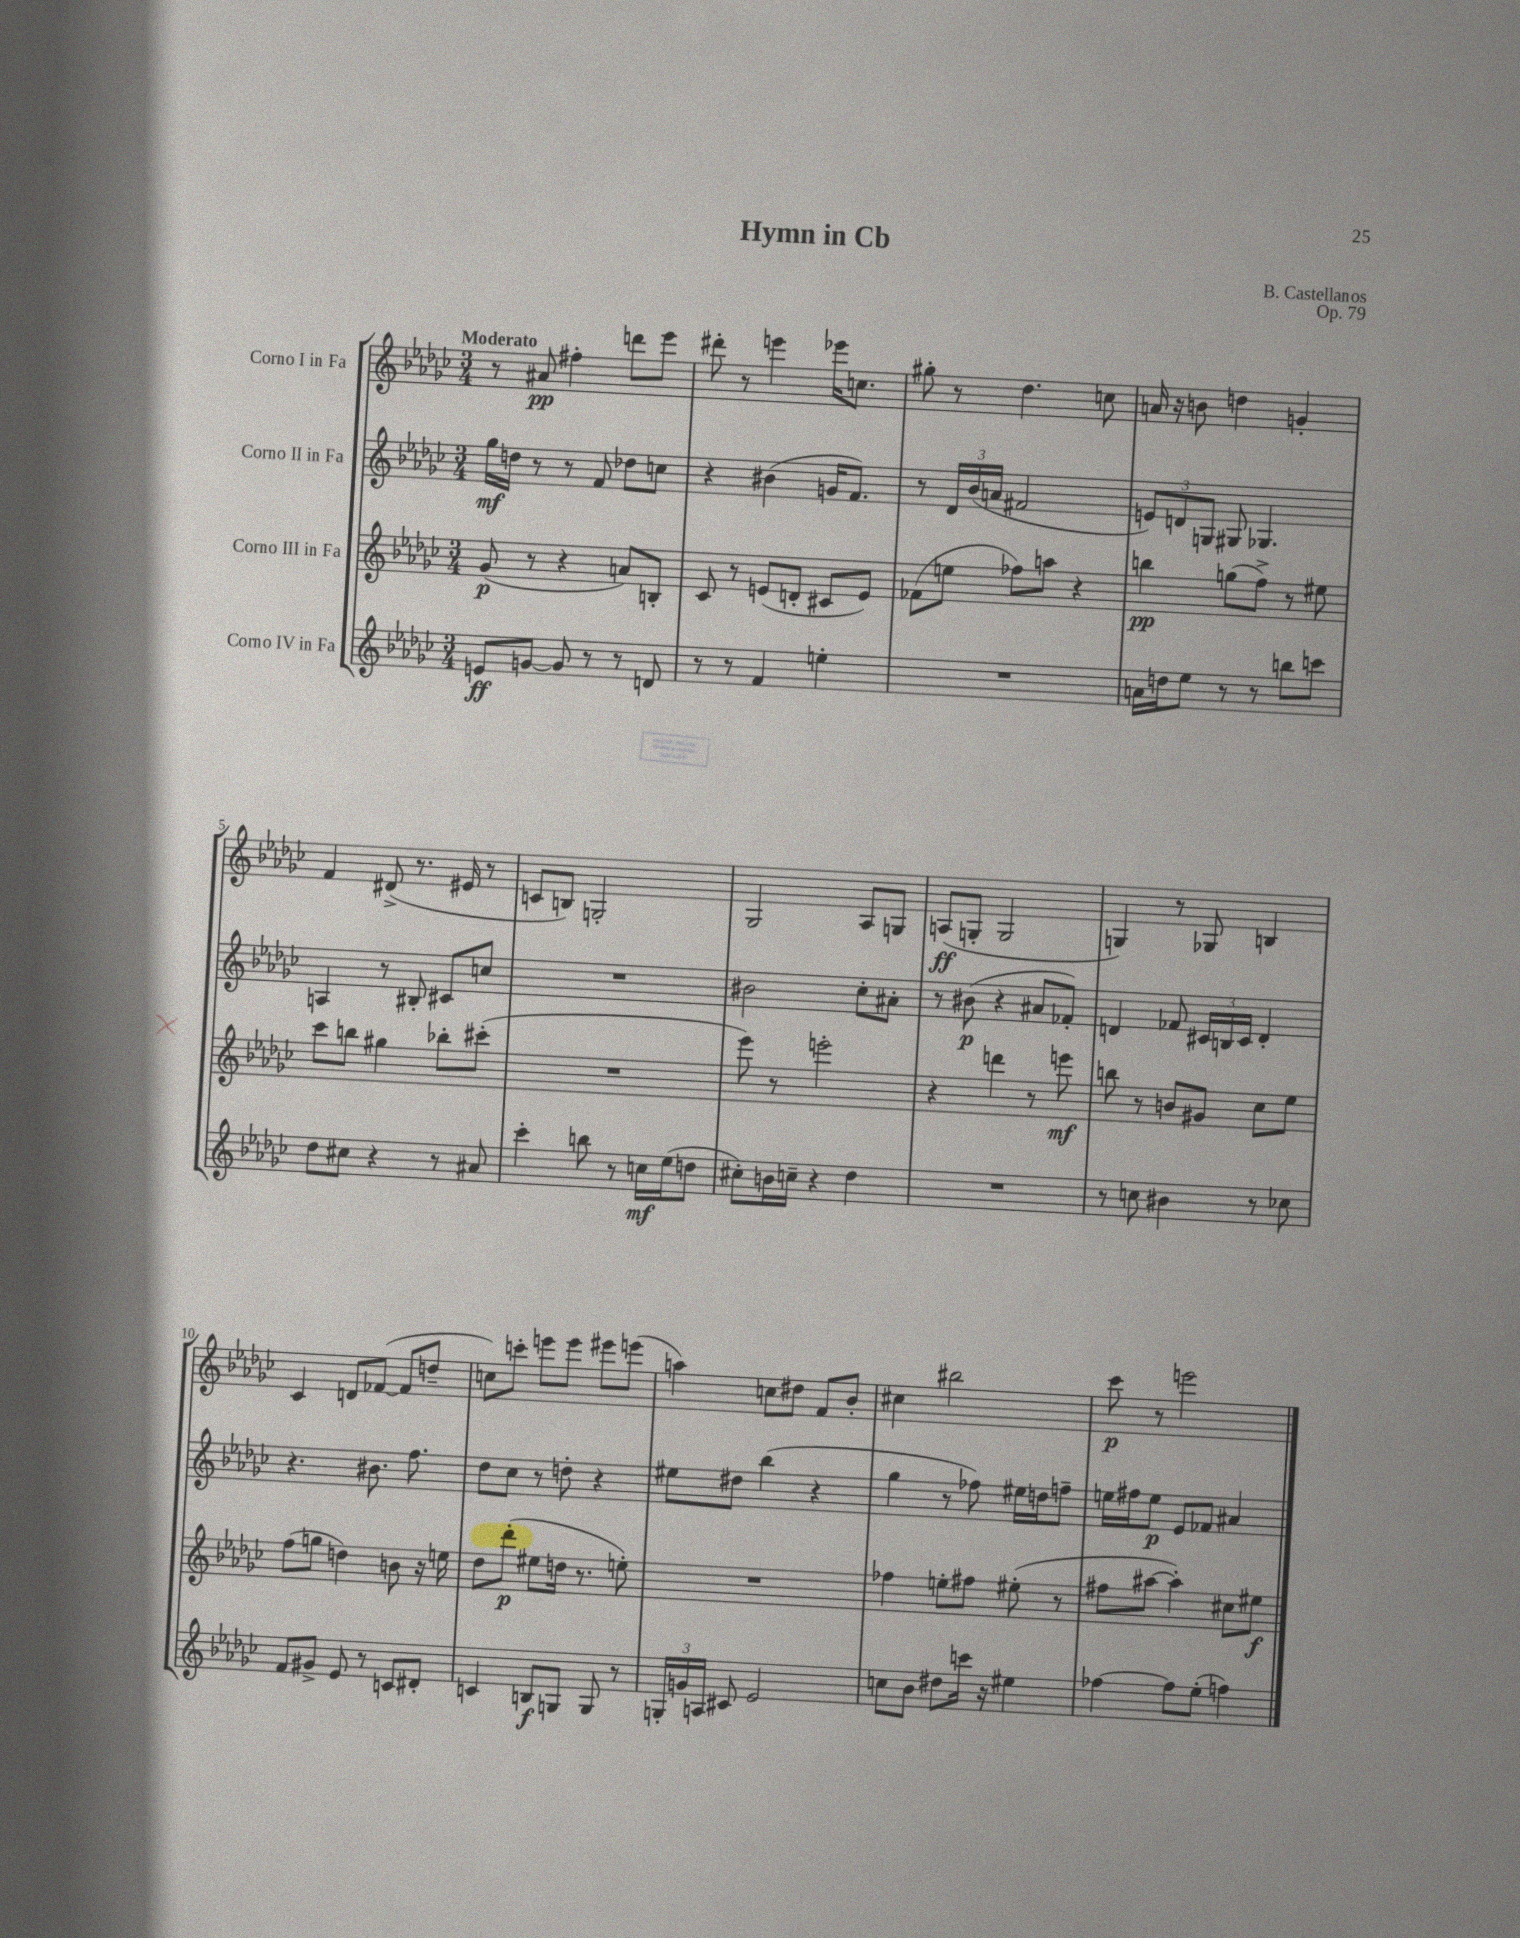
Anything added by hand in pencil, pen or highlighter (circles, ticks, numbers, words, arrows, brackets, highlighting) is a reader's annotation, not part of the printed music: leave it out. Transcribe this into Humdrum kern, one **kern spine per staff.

**kern	**kern	**kern	**kern
*staff4	*staff3	*staff2	*staff1
*clefG2	*clefG2	*clefG2	*clefG2
*k[b-e-a-d-g-c-]	*k[b-e-a-d-g-c-]	*k[b-e-a-d-g-c-]	*k[b-e-a-d-g-c-]
*M3/4	*M3/4	*M3/4	*M3/4
8e	(8g-	16gg-	8r
.	.	16dd	.
[8g	8r	8r	8a#
8g]	4r	8r	4ff#'
8r	.	8f	.
8r	8a)	8dd-	8ddd
8d	8B'	8cc	8eee-
=	=	=	=
8r	8c-	4r	8ddd#'
8r	8r	.	8r
4f	(8e	(4b#	4eee
.	8d'	.	.
4ee'	8c#	16g	16eee-
.	.	8.f)	8.cc
.	8e)	.	.
=	=	=	=
2.r	(8f-	8r	8gg#'
.	8ee	24d-	8r
.	.	(24b-	.
.	.	24a	.
.	8ff-)	2f#	4.dd-
.	8aa	.	.
.	4r	.	.
.	.	.	8cc
=	=	=	=
16a	4bb	12e)	16a
16dd	.	.	16r
.	.	12d	.
8ee-	.	.	8b
.	.	12G	.
8r	(8gg	8G#	4dd
8r	8ff^)	4.G-	.
8bb	8r	.	4g'
8ccc	8ee#	.	.
=	=	=	=
8dd-	8ccc-	4A	4f
8cc#	8bb	.	.
4r	4gg#	8r	(8d#^
.	.	8B#'	8.r
8r	8bb-'	8c#	.
.	.	.	16e#
8a#	(8ccc#'	8cc	8r
=	=	=	=
4ccc-'	2.r	2.r	8c
.	.	.	8B)
8bb	.	.	2G'
8r	.	.	.
16cc	.	.	.
(16ee-	.	.	.
8dd	.	.	.
=	=	=	=
8cc#')	8eee-)	2b#	2G-
16b	8r	.	.
16cc~	.	.	.
4r	2eee'	.	.
4dd-	.	8cc-'	8A-
.	.	8a#'	8G
=	=	=	=
2.r	4r	8r	(8A
.	.	(8b#	8G'
.	4ddd	4r	2G
.	8r	8a#	.
.	8eee	8f-')	.
=	=	=	=
8r	8bb	4d	4G)
8cc	8r	.	.
4b#	8b	8f-	8r
.	8g#	24c#	8G-
.	.	24B	.
.	.	24c#	.
8r	8cc-	4d'	4B
8cc-	8ee-	.	.
=	=	=	=
8f	(8ff	4.r	4c-
8g#^	8gg	.	.
8e-	4dd)	.	8d
8r	.	8.b#	([8f-
8c	8b	.	8f-]
.	.	8.ff	.
8d#'	16r	.	8dd~
.	16ee	.	.
=	=	=	=
4c	8dd-	8dd-	8cc)
.	(8ddd-'	8cc-	8ccc'
8B	8ee#	8r	8eee
8G	16dd	8dd'	8eee
.	8.r	.	.
8G	.	4r	8eee#
8r	8ee')	.	(8eee
=	=	=	=
24G'	2.r	8ee#	4aa)
24g	.	.	.
24A	.	.	.
8c#	.	8dd#	.
2e-	.	(4bb-	8cc
.	.	.	8dd#
.	.	4r	8f
.	.	.	8b-'
=	=	=	=
8cc	4ff-	4gg-	4cc#
8b-	.	.	.
8dd#	8ee'	8r	2bb#
16ccc	8ff#	8ff-)	.
16r	.	.	.
4ee#	(8ee#'	16ee#	.
.	.	16dd	.
.	8r	8ff~	.
=	=	=	=
[4ff-	8ff#	16ee	8ccc-
.	.	16ff#	.
.	[8aa#	8ee	8r
8ff-]	4aa#'])	8e-	2eee
(8ee-'	.	8f-	.
4ff)	8cc#	4a#	.
.	8ee#	.	.
==	==	==	==
*-	*-	*-	*-
